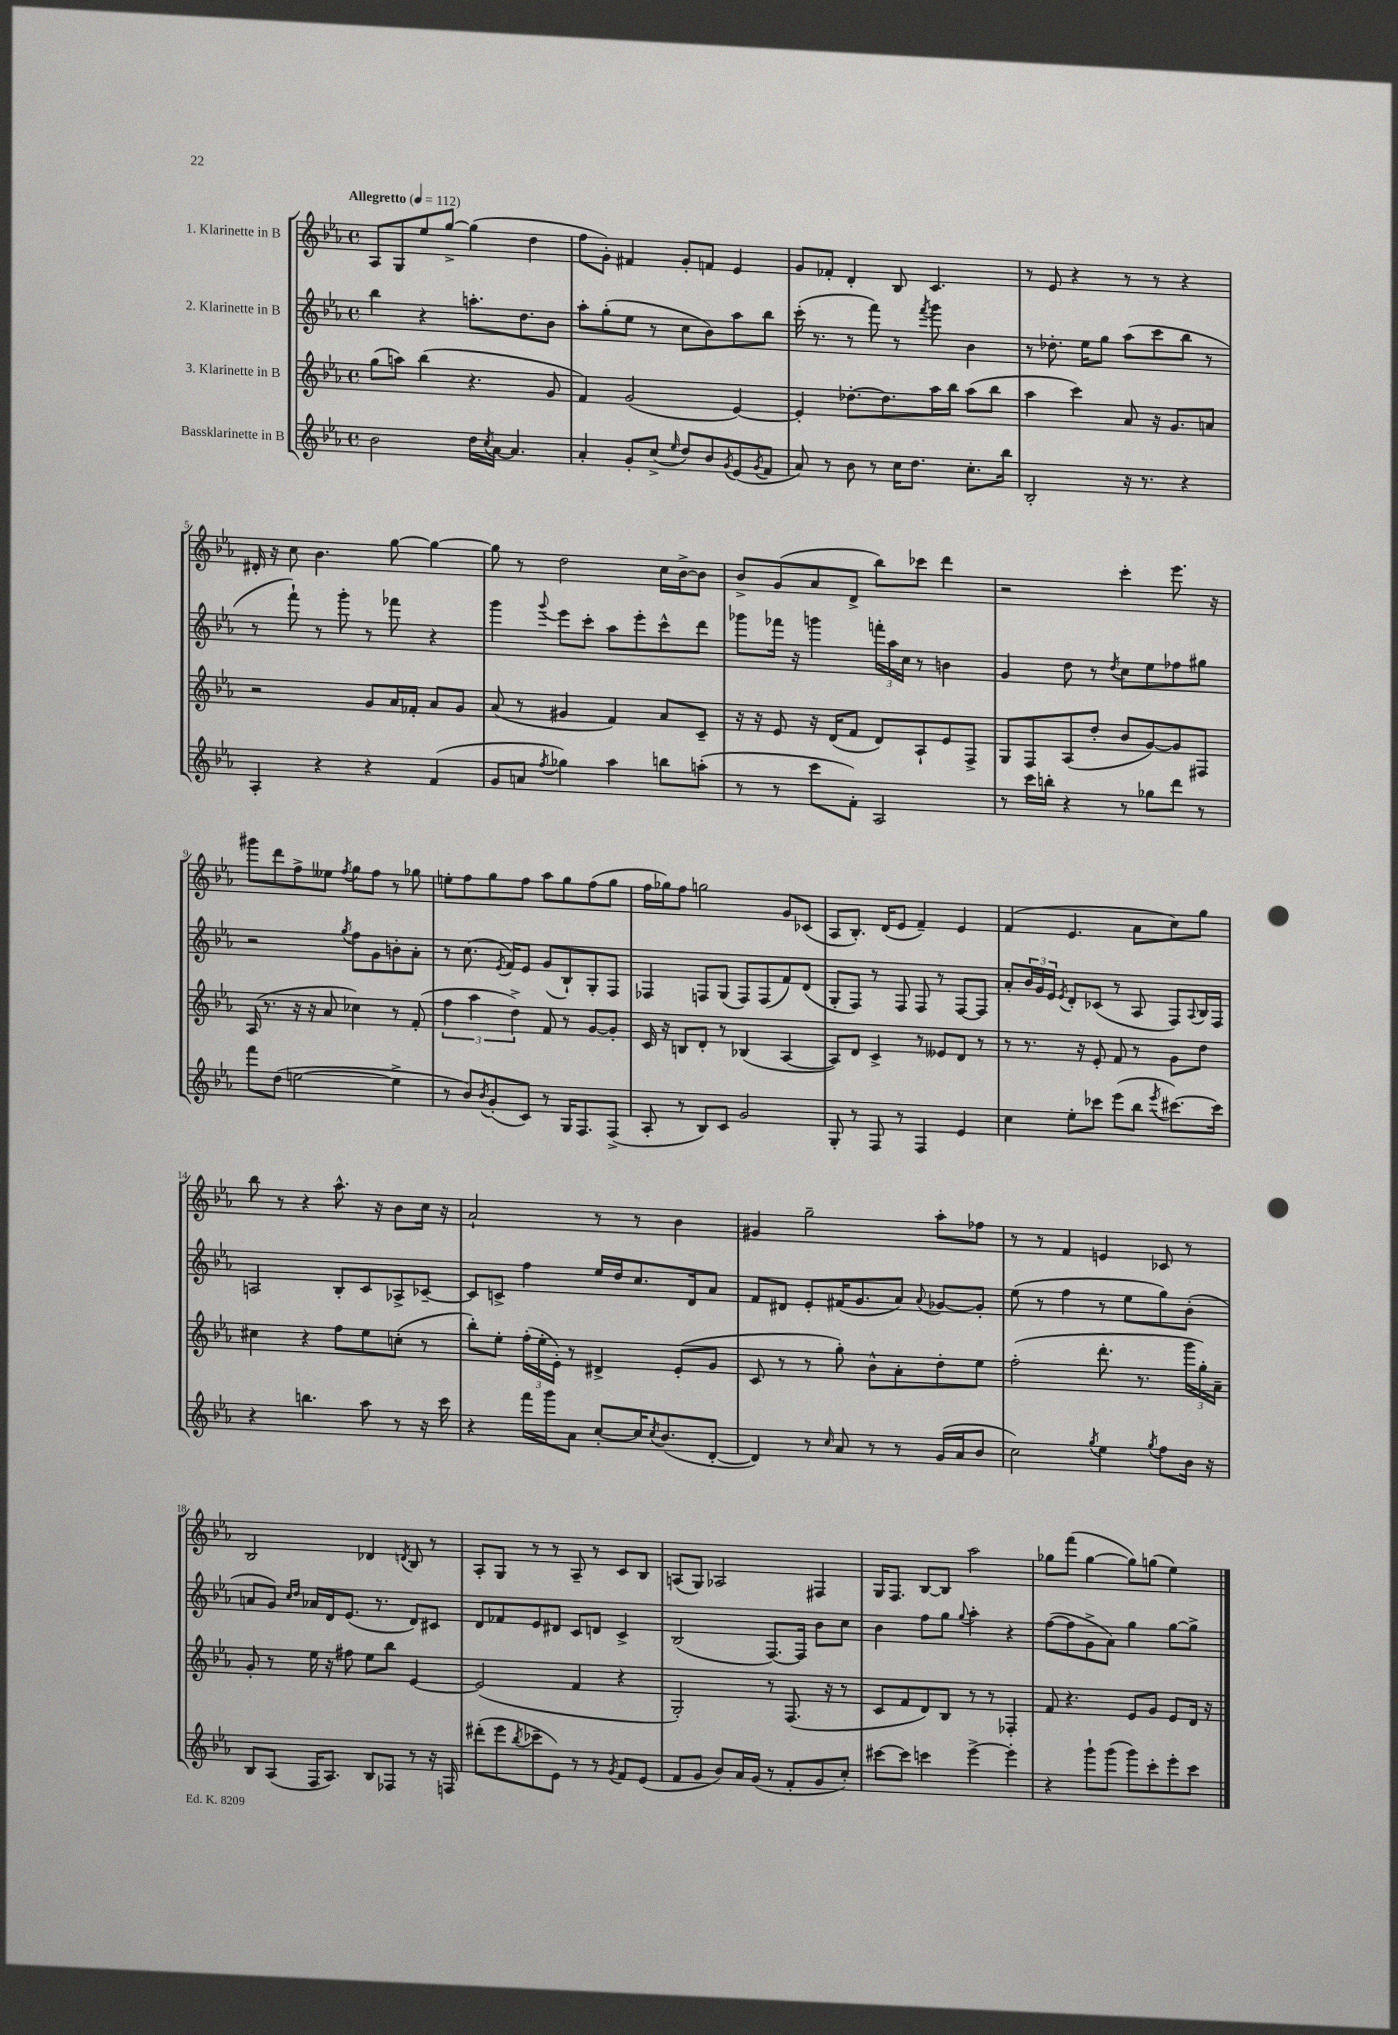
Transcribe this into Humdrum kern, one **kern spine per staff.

**kern	**kern	**kern	**kern
*staff4	*staff3	*staff2	*staff1
*clefG2	*clefG2	*clefG2	*clefG2
*k[b-e-a-]	*k[b-e-a-]	*k[b-e-a-]	*k[b-e-a-]
*M4/4	*M4/4	*M4/4	*M4/4
*met(c)	*met(c)	*met(c)	*met(c)
*MM112	*MM112	*MM112	*MM112
2b-	(8gg	4bb-	8A-
.	8aa)	.	8G
.	(4bb-	4r	8ee-
.	.	.	[8gg^
16dd	4.r	8.aa'	(4gg]
8qcc	.	.	.
[16a-	.	.	.
4.a-]	.	.	.
.	.	8.dd	.
.	.	.	4dd
.	8g	8b-	.
=	=	=	=
4a-'	4f)	8aa-'	8ff
.	.	(8gg'	8g')
8g'	(2g	8ee-	4f#
(8cc^	.	8r	.
16qqee-	.	.	.
8dd)	.	8cc	8g'
8b-	.	8b-)	8f
8qg	.	.	.
(8e-	[4e-)	8aa-	4e-
8qg	.	.	.
8f	.	8bb-	.
=	=	=	=
8a-)	4e-']	(16ccc'	8g
.	.	8.r	.
8r	.	.	8f-'
8b-	[8.dd-'	8r	4d'
8r	.	8fff)	.
.	8.dd-]	.	.
16cc	.	8r	8B-
8.dd	.	.	.
.	.	8qfff	.
.	16aa-	8ggg	4.c
.	16bb-	.	.
8.cc'	(8aa-	4b-	.
.	8bb-	.	.
16bb-	.	.	.
=	=	=	=
2B-'	4aa-	8r	8r
.	.	8.dd-'	8e-
.	4ccc)	.	4r
.	.	16ee-	.
.	.	8gg	.
16r	8a-	(8aa-	8r
8.r	.	.	.
.	16r	8ccc	8r
.	8.g	.	.
4r	.	8bb-	4r
.	8a	8r	.
=	=	=	=
4A-'	2r	8r	16d#'
.	.	.	16r
.	.	8fff`)	8cc
4r	.	8r	4.b-
.	.	8ggg'	.
4r	8g	8r	.
.	16a-	8fff-	[8gg
.	16f-'	.	.
(4f	8a-	4r	4gg_
.	8g	.	.
=	=	=	=
8g	(8a-	4ggg	8gg]
8a	8r	.	8r
8qff	.	8qqggg	.
4gg-)	4g#	8eee-	2dd
.	.	8ccc'	.
4aa-	4f)	8aa-	.
.	.	8eee-'	.
8bb	8a-	8ccc^^	16cc
.	.	.	[16b-^
(8aa'	8c~	8ddd	8b-]
=	=	=	=
8r	16r	8ggg-	8b-^
.	16r	.	.
8r	8e-	16fff-	(8g
.	.	16r	.
8ccc	16r	4ggg	8a-
.	(16d	.	.
8f')	8f	.	8d^
2A-	8d)	24fff'	8bb-)
.	.	24aa-	.
.	.	24cc	.
.	8A-`	8r	8ccc-
.	8e-	4b	4ddd
.	8F^	.	.
=	=	=	=
8r	8G	4g	2r
16ccc	8F	.	.
16bb'	.	.	.
4r	(8A-	8dd	.
.	8dd'	8r	.
.	.	8qdd	.
8r	8b-	8cc	4ccc'
8gg-	[8g)	8ee-	.
8ddd	8g]	8ff-	8.eee-
8r	8F#	8gg#	.
.	.	.	16r
=	=	=	=
8fff	(16A-	2r	8ggg#
.	8.r	.	.
(8dd	.	.	8ddd
[2ee	16r	.	8ff^
.	16r	.	.
.	8a-	.	8ee--
.	.	8qgg	8qff
.	4cc-)	8ff	8gg
.	.	8g	8ff
4ee^]	8r	8b'	8r
.	(8f'	8a-'	8gg-
=	=	=	=
8r	6ff	8r	8ee'
8b-)	.	(8.cc	8ff
.	6aa-	.	.
8qb-	.	.	.
(8g'	.	.	8gg
.	.	8qe-	.
.	.	16f)	.
.	6dd^)	.	.
8c)	.	8e-	8ff
8r	8f	(8g	8aa-
16G	8r	8B-`)	8gg
8.F	.	.	.
.	[8g	8G'	(8ff
(8F^	8g']	8F	8gg
=	=	=	=
8A-'	16c	4F-	16ff
.	16r	.	16gg-)
8r	8B	.	8ff
8B-)	8d'	8F	2gg
8c	8r	(8G	.
2g	(4B-	8F)	.
.	.	(8F	.
.	[4A-	8f)	8g
.	.	(8d	(8c-
=	=	=	=
8G'	8A-])	8G'	8A-
8r	8d	8F)	8.B-')
8F	4c^	8r	.
.	.	.	(16d
8r	.	8F	8e-
4F	8r	8F	4f~)
.	8e--	8r	.
4e-	8d	[8F	4e-
.	8r	8F]	.
=	=	=	=
4cc	8r	8a-'	(4f
.	8.r	24b-	.
.	.	24g	.
.	.	24e-	.
.	.	8qe-	.
8ee-'	.	8d'	4.e-
.	16r	.	.
8ccc-	8e-'	(8c-	.
(8eee-	8f	8r	.
8bb-	8r	8A-	8a-
8qeee-	.	.	.
[8.ccc#)	8g	8F)	8cc)
.	.	8qqA-	.
.	8dd	16B-	8gg
16ccc#]	.	16F	.
=	=	=	=
4r	4cc#	2A	8bb-
.	.	.	8r
4.bb	4r	.	4r
.	8ff	8B-'	8.aa-^^
8aa-	8ee-	8c	.
.	.	.	16r
8r	(8cc'	8A-^	8b-
16r	8r	[8c-~	16cc
16ccc	.	.	16r
=	=	=	=
4r	8bb-')	8c-]	2a-`
.	8ee-'	8c^	.
16fff	(24ff'	4ff	.
.	24ee-'	.	.
16ggg	.	.	.
.	24e-')	.	.
8a-	8r	.	.
[8cc'	4d#^	16ee-	8r
.	.	16dd	.
16cc]	.	8.cc	8r
8qcc	.	.	.
(8.b-	.	.	.
.	(8e-'	.	4b-
.	.	16d	.
[8d'	8g	8a-	.
=	=	=	=
4d])	8c	8f	4g#
.	8r	8d#	.
8r	8r	8e-'	2gg~
16qqcc	.	.	.
8a-	8gg')	(16f#	.
.	.	8.g	.
8r	8b-^^	.	.
8r	8a-'	8a-)	.
.	.	8qqa-	.
(16g	8dd'	[8g-	8aa-'
16a-	.	.	.
8b-	8ee-	8g-']	8ff-
=	=	=	=
2cc)	(2ff'	(8ee-	8r
.	.	8r	8r
.	.	4ff	4f
8qgg	.	.	.
4ee-	8.ddd'	8r	4e
.	.	8ee-	.
.	8.r	.	.
8qgg	.	.	.
8ff	.	8gg)	8c-
16b-	24ggg	(8b-'	8r
.	24gg')	.	.
16r	.	.	.
.	24a-~	.	.
=	=	=	=
8B-	8g'	8a	2B-
(8A-	8r	8g)	.
.	.	16qqcc	.
.	.	16qqdd	.
16F	16ee-	16a-	.
8.A-)	16r	16d	.
.	8ff#	(8.e-	.
8B-	8ee-	.	4d-
.	.	8.r	.
8F-	8bb-	.	.
.	.	.	8qd
8r	[4e-	8d)	8B-
16r	.	8c#	8r
16F	.	.	.
=	=	=	=
(8ddd#'	(2e-]	8d	8A-'
8eee-	.	8f-	8G
8qbb-	.	.	.
8ccc-~	.	8e-	8r
8e-)	.	8d#	8r
8r	4f	8c	8A-~
8r	.	8d	8r
8qg	.	.	.
8f	4r	4c^	8c
(8e-	.	.	8B-
=	=	=	=
8f	2G')	(2B-	(8A
8g	.	.	8G)
8b-)	.	.	2A-
16a-	.	.	.
(16g	.	.	.
8r	8r	[8.F)	.
8f'	(8.F	.	.
.	.	16F]	.
8g	.	8b-	4F#
.	16r	.	.
8cc')	8r	8cc	.
=	=	=	=
[8ccc#	8c	4b-	16G
.	.	.	8.F
8ccc#]	8f	.	.
4ccc	8d)	8ff	[8B-
.	8B-	8gg	8B-]
.	.	8qqgg	.
[4eee-^	8r	4aa-'	2aa-
.	8r	.	.
4eee-']	4F-'	4r	.
=	=	=	=
4r	8f	([8ff	8gg-
.	4.r	8ff]	(8fff
8ggg`	.	8g^	[4gg-
(8ggg	.	8a-)	.
8ggg)	8e-	4gg	8gg-])
8ccc'	8g	.	(8gg
8eee-'	8e-	[8gg	4ee-)
8ccc	16d	8gg^]	.
.	16r	.	.
==	==	==	==
*-	*-	*-	*-
